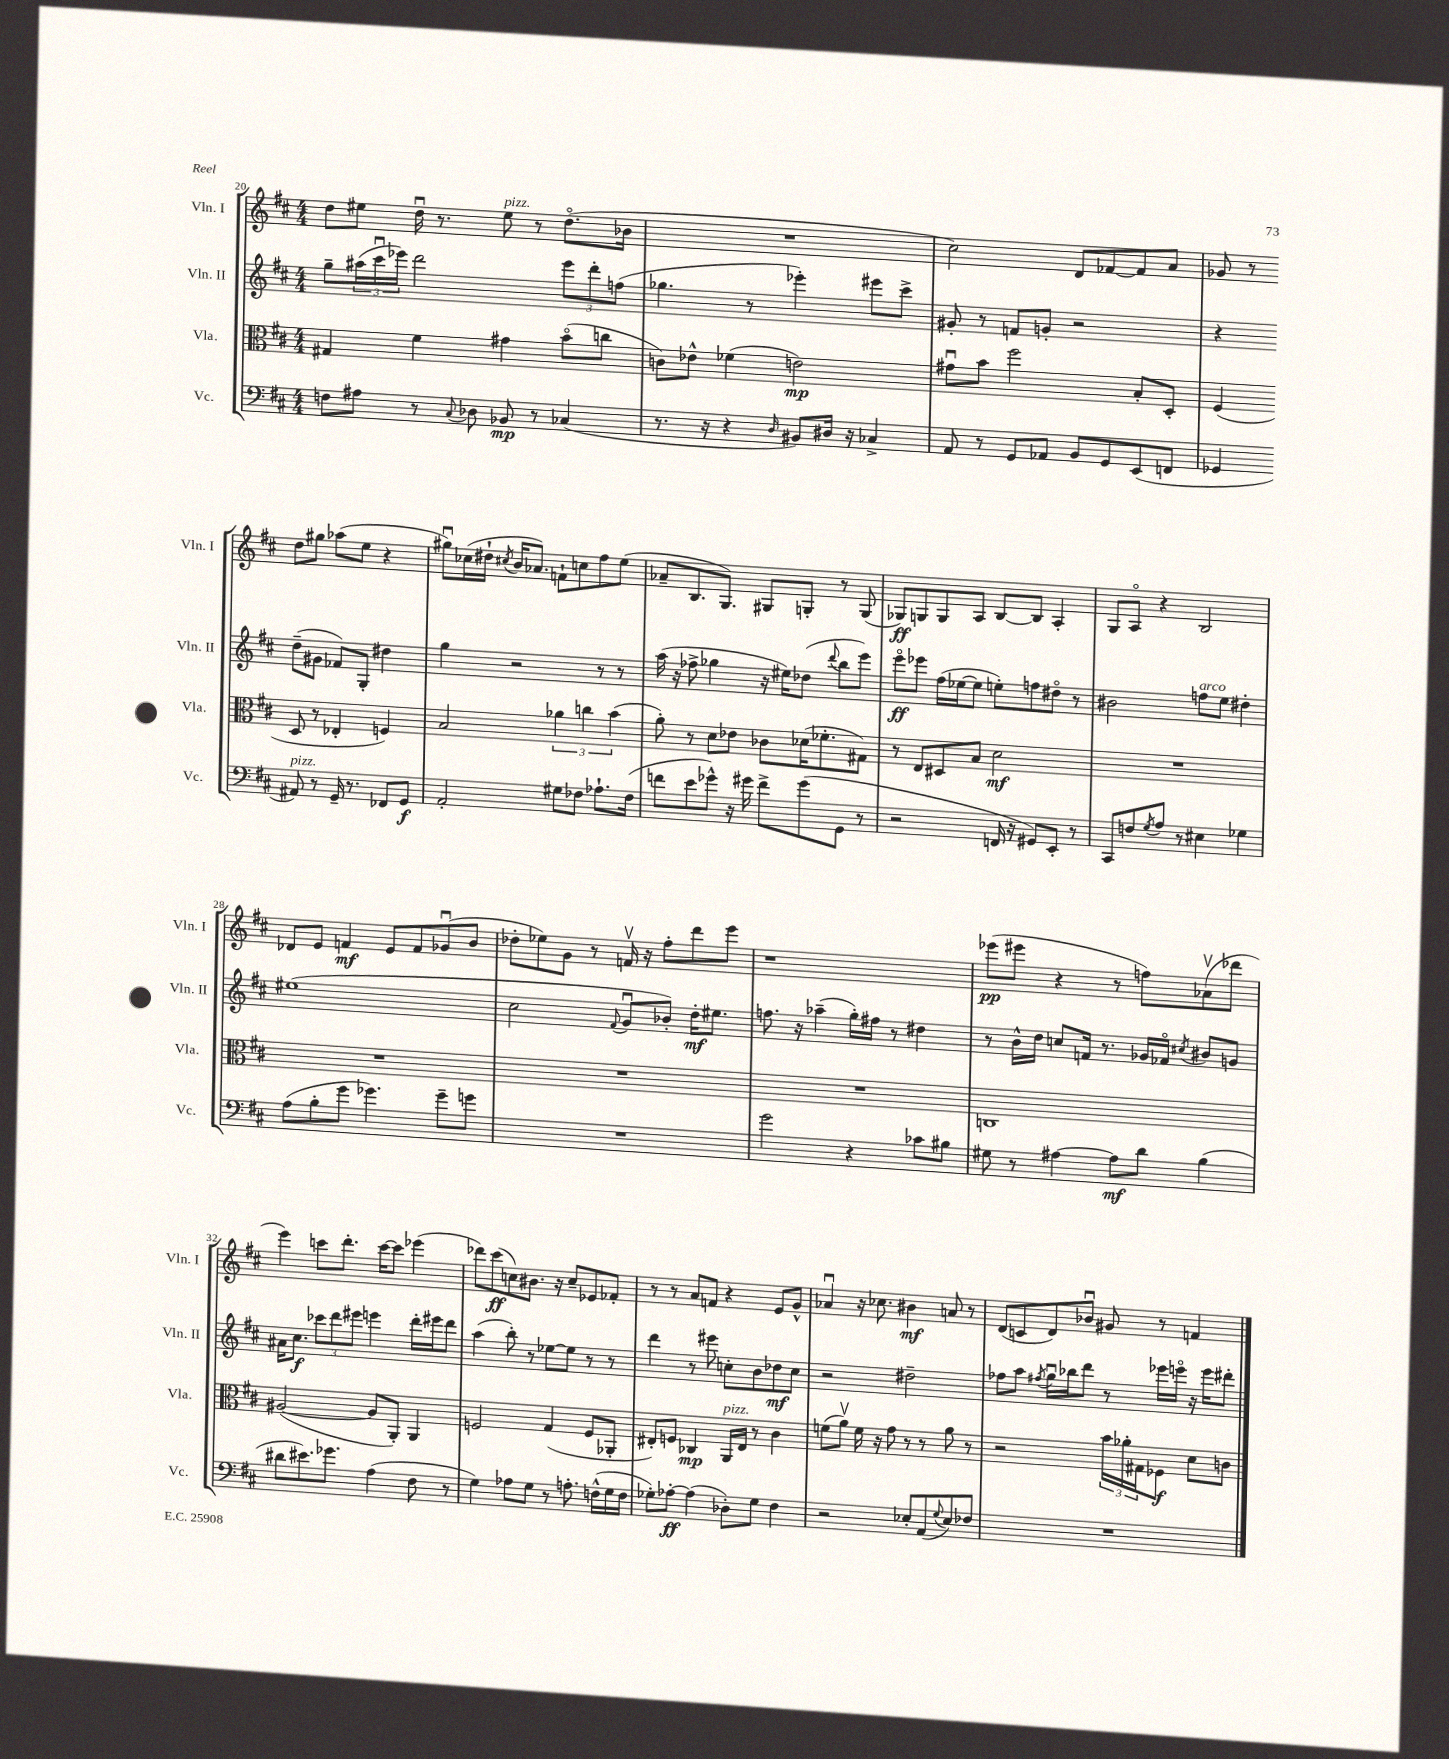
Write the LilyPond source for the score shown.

<<
\new StaffGroup <<
\new Staff = "s0" \with { instrumentName = "Vln. I" shortInstrumentName = "Vln. I" } {
    \clef treble \key d \major \numericTimeSignature \time 4/4
    d''8 eis''8 d''16\downbow r8. eis''8^\markup { \italic "pizz." } r8 d''8.\flageolet( bes'16 |
    R1 |
    cis''2) d'8 fes'8~ fes'8 a'8 |
    ges'8 r8 d''8 gis''8 aes''8( e''8 r4 |
    gis''8\downbow) ces''16( dis''16-! \acciaccatura { cis''8 } b'16 aes'8.) f'8-! c''8 fis''8 e''8( |
    aes'8-- b8. g8.) gis8 g8-. r8 g8( |
    ges8\ff) g8 g8 a8 b8~ b8 a4-. |
    g8 a8\flageolet r4 b2 |
    des'8 e'8 f'4\mf e'8 f'8 ges'8\downbow( b'8 |
    des''8-. ees''8) g'8 r8 f'16\upbow r16 fis''8-. d'''8 e'''8 |
    r1 |
    ees'''8\pp( eis'''8 r4 r8 f''8) aes'8\upbow( des'''8 |
    e'''4) c'''8 d'''8.-. c'''16~ c'''8 ees'''4( |
    des'''8) cis'''8\ff( c''8) bis'8. r16 c''8-- ees'8 fes'8-. |
    r8 r8 a'8 f'8 r4 e'8 g'8-^ |
    aes'4\downbow r16 ces''8. bis'4\mf a'8 r8 |
    d'8( c'8 d'8) bes'8\downbow gis'8 r8 f'4 \bar "|." |
}
\new Staff = "s1" \with { instrumentName = "Vln. II" shortInstrumentName = "Vln. II" } {
    \clef treble \key d \major \numericTimeSignature \time 4/4
    g''8-- \tuplet 3/2 { ais''16( cis'''16\downbow ees'''16) } d'''2 \tuplet 3/2 { ees'''8 d'''8-. f''8( } |
    ges''4. r8 ees'''4-.) eis'''8 cis'''8-> |
    gis'8-. r8 f'8 g'8-. r2 |
    r4 d''8--( gis'8 fes'8) g8-. dis''4 |
    g''4 r2 r8 r8 |
    a''16( r16 fes''8-> ges''4 r16 eis''16) des''8( \appoggiatura { d'''8 } b''8 e'''8) |
    e'''8\flageolet\ff ees'''8 fis''16( ees''16~ ees''8 e''8-.) f''8 dis''8\flageolet r8 |
    bis'2 f''8^\markup { \italic "arco" } e''8 dis''4-. |
    eis''1( |
    cis''2 \appoggiatura { fis'8 } g'8\downbow bes'8-.) d''16-.\mf eis''8. |
    f''8. r16 aes''4--( g''16-.) fis''16 r8 dis''4 |
    r8 b'16-^ d''16 c''8 f'16 r8. ges'16 fes'16\flageolet \acciaccatura { cis''8 } bis'8 g'8 |
    ais'16 cis''8.\f \tuplet 3/2 { ces'''8 d'''8 eis'''8 } e'''4 d'''16-. eis'''16 d'''8 |
    a''4( b''8-.) r8 ees''8~ ees''8 r8 r8 |
    d'''4 r8 eis'''8 c''8-. b'8 des''8\mf c''8 |
    r2 dis''2-- |
    fes''8 a''8 \acciaccatura { fis''8 } g''16\downbow bes''16 d'''8 r8 ees'''16 e'''16\flageolet r16 e'''16 dis'''8-. \bar "|." |
}
\new Staff = "s2" \with { instrumentName = "Vla." shortInstrumentName = "Vla." } {
    \clef alto \key d \major \numericTimeSignature \time 4/4
    gis4 fis'4 gis'4 b'8\flageolet( c''8 |
    c'8) ees'8-^ fes'4( e'2\mp) |
    gis'8\downbow b'8 fis''2 b8-. d8-. |
    fis4( d8 r8 ees4-. f4) |
    b2 \tuplet 3/2 { aes'4 c''4 b'4( } |
    a'8-.) r8 d'8 ees'8 ces'8 des'16( fes'8.-. gis8) |
    r8 e8 dis8 b8 d'2\mf |
    R1 |
    R1 |
    R1 |
    R1 |
    c1 |
    ais2~( ais8 a,8-.) a,4 |
    f2 g4( f8 aes,8-. |
    eis8-.) f8 ces4\mp a,16^\markup { \italic "pizz." } eis16 r8 cis'4 |
    f'8( a'8\upbow) f'16 r16 g'8 r8 r8 a'8 r8 |
    r2 \tuplet 3/2 { b'16 aes'16-. gis16 } fes8\f d'8 c'8 \bar "|." |
}
\new Staff = "s3" \with { instrumentName = "Vc." shortInstrumentName = "Vc." } {
    \clef bass \key d \major \numericTimeSignature \time 4/4
    f8 ais8 r8 \appoggiatura { cis8 } des8 bes,8\mp r8 ces4( |
    r8. r16 r4 \grace { d16 } bis,8) dis16 r16 ces4-> |
    a,8 r8 g,8 aes,8 b,8 g,8 e,8( f,8 |
    ges,4 ais,8^\markup { \italic "pizz." }) r8 ges,16-- r8. fes,8 ges,8\f |
    a,2-. gis8 fes8 aes8.-! fes16( |
    f'8 e'8 ges'8-^) r16 gis'16 f'8-> gis'8( g,8 r8 |
    r2 f,16 r16 gis,8) e,8-. r8 |
    cis,8 f8 \acciaccatura { g8 } a8 r8 eis4 ges4 |
    a8( b8-. g'8 ges'4.) ges'8-- g'8 |
    R1 |
    g'2 r4 ces'8 bis8 |
    gis8 r8 ais4~ ais8\mf d'8 b4( |
    dis'8 eis'8.) ges'8. a4( fis8 r8 |
    g4) aes8 g8 r8 a8.-. f16-^( g16 f16 |
    ges8-.) aes8~-.\ff aes4( des8-.) ges8 fis4 |
    r2 ees8-. a,8( \appoggiatura { g8 } ees8) fes8 |
    R1 \bar "|." |
}
>>
>>
\layout { \context { \Score currentBarNumber = #20 } }
